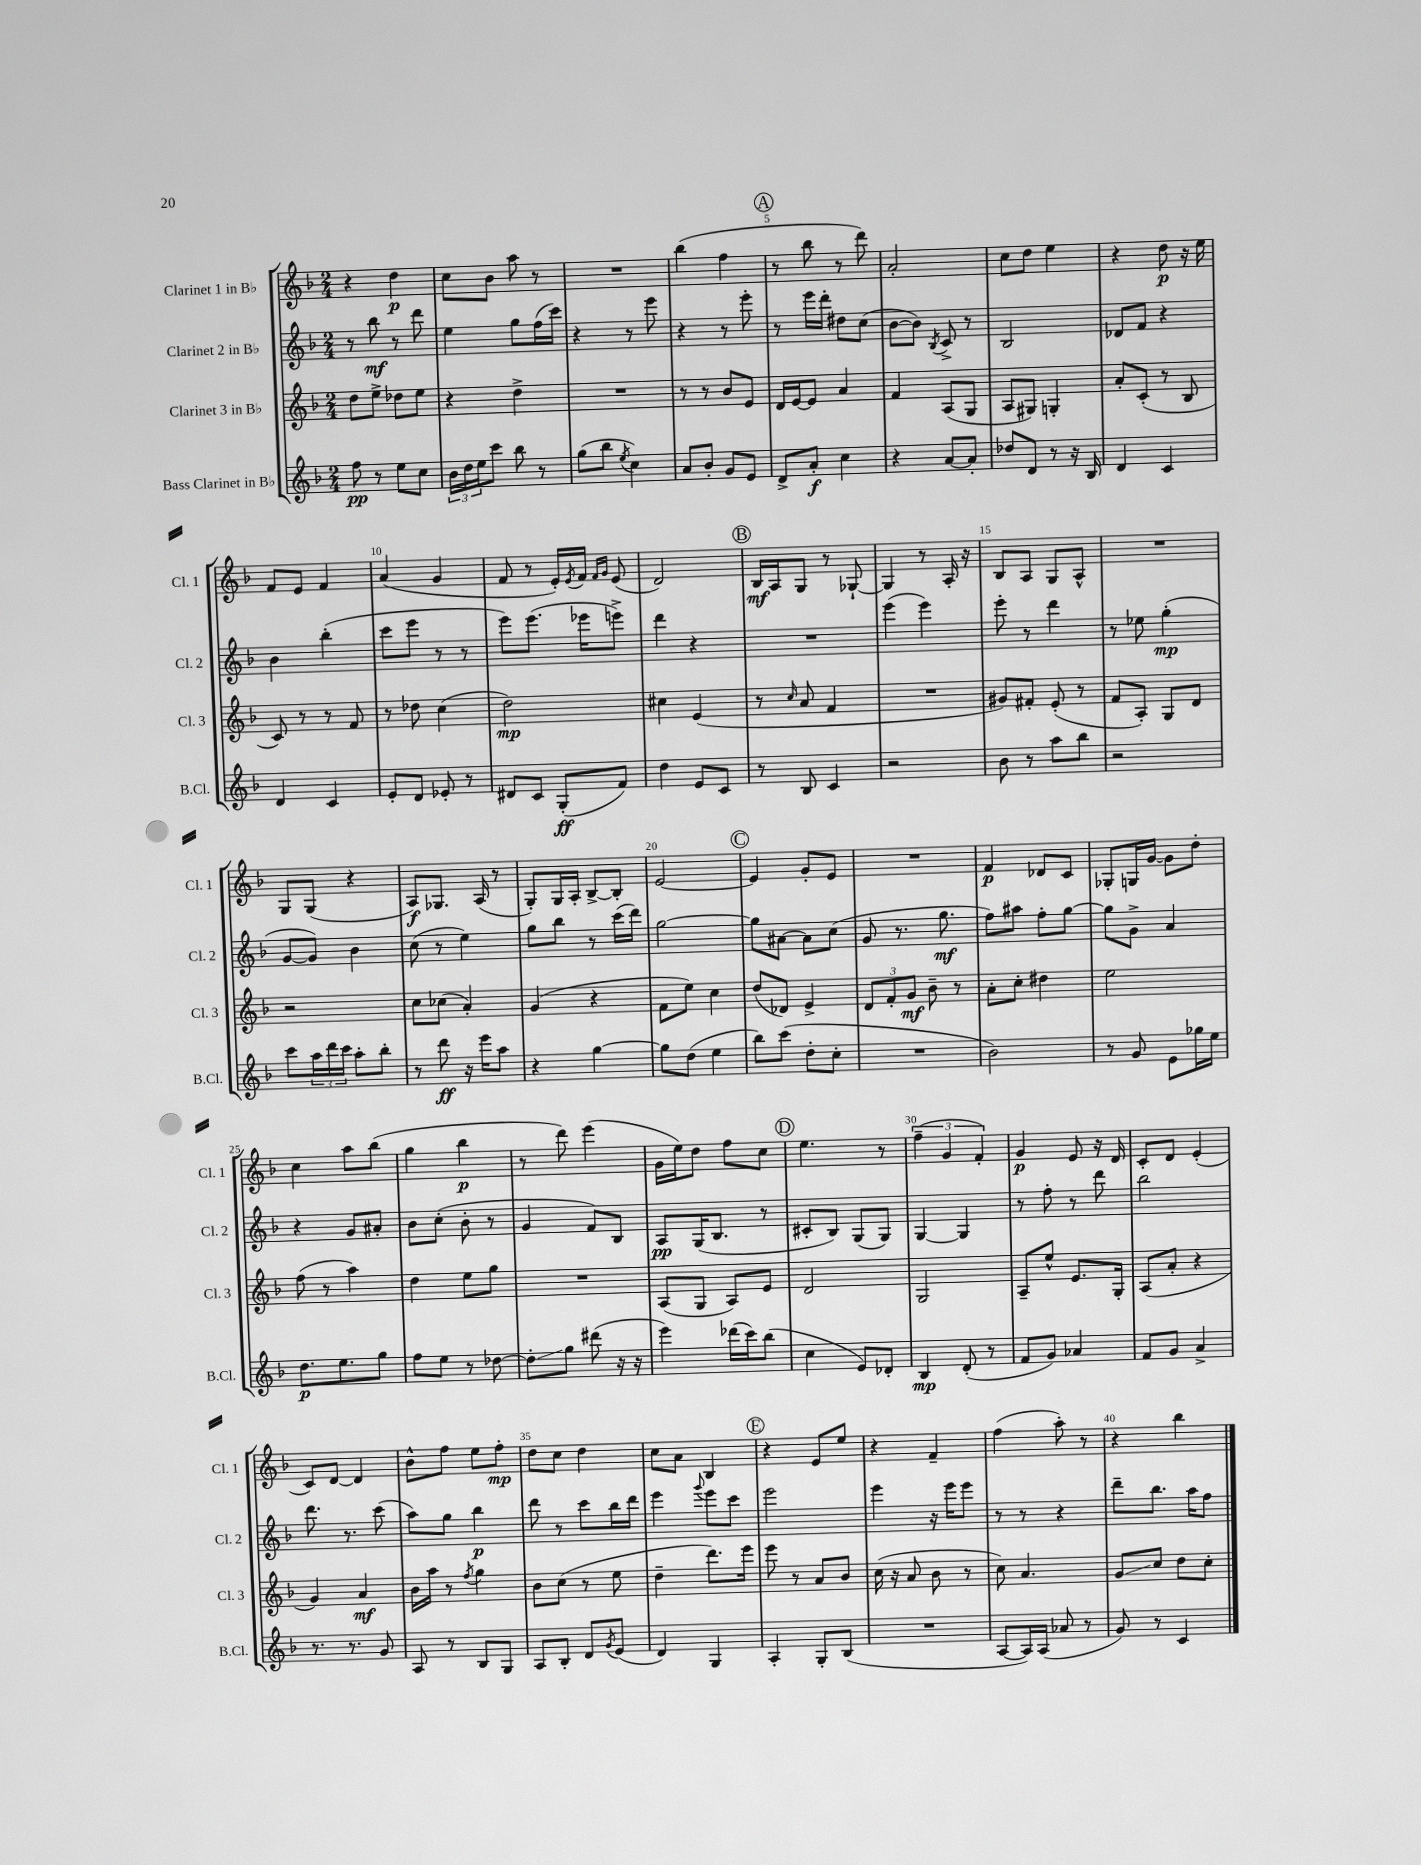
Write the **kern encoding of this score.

**kern	**kern	**kern	**kern
*staff4	*staff3	*staff2	*staff1
*clefG2	*clefG2	*clefG2	*clefG2
*k[b-]	*k[b-]	*k[b-]	*k[b-]
*M2/4	*M2/4	*M2/4	*M2/4
8ff	8dd	8r	4r
8r	8ee^	8bb-	.
8ee	8dd-	8r	4dd
8cc	8ee	8ddd	.
=	=	=	=
24b-	4r	4ee	8cc
24dd	.	.	.
24ee	.	.	.
8ccc	.	.	8b-
8bb-	4dd^	8gg	8aa
8r	.	(16ff	8r
.	.	16ccc)	.
=	=	=	=
(8gg	2r	4r	2r
8bb-	.	.	.
8qee	.	.	.
4cc)	.	8r	.
.	.	8eee	.
=	=	=	=
8a	8r	4r	(4bb-
8b-'	8r	.	.
8g	8b-	8r	4ff
8e	8e	8eee'	.
=	=	=	=
8d^	16d	8r	8r
.	[16e	.	.
8a'	8e]	16eee	8bb-
.	.	16ddd'	.
4cc	4a	8dd#	8r
.	.	(8cc	8ddd)
=	=	=	=
4r	4f	[8b-	2a'
.	.	8b-])	.
.	.	8qB-	.
[8a	(8A	8c^	.
8a']	8G	8r	.
=	=	=	=
8dd-	8A	2B-	8cc
8d	8G#)	.	8dd
8r	4G'	.	4ee
16r	.	.	.
16B-	.	.	.
=	=	=	=
4d	8a'	8d-	4r
.	(8c'	8f	.
4c	8r	4r	8dd
.	8B-	.	16r
.	.	.	16ee
=	=	=	=
4d	8c)	4b-	8f
.	8r	.	8e
4c	8r	(4bb-'	4f
.	8f	.	.
=	=	=	=
8e'	8r	8ccc	(4a
8d	8dd-	8eee	.
8e-'	(4cc	8r	4g
8r	.	8r	.
=	=	=	=
8d#	2dd)	8eee)	8f
8c	.	(8.eee	8r
(8G'	.	.	16e')
.	.	.	8qe
.	.	16eee-	16f
.	.	.	16qqf
.	.	.	16qqg
8f)	.	8eee^)	(8e
=	=	=	=
4dd	4cc#	4ddd	2d)
8e	(4e	4r	.
8c	.	.	.
=	=	=	=
8r	8r	2r	16B-
.	.	.	16A
.	16qqcc	.	.
8B-	8a	.	8G
4c	4f	.	8r
.	.	.	[8G-`
=	=	=	=
2r	2r	(4eee	4G-]
.	.	4eee)	8r
.	.	.	16A'
.	.	.	16r
=	=	=	=
8b-	8g#)	8eee'	8B-
8r	8f#'	8r	8A
8aa	(8e'	4ddd	8G
8bb-	8r	.	8A^^
=	=	=	=
2r	8f	8r	2r
.	8A')	8ee-	.
.	8G	(4gg'	.
.	8d	.	.
=	=	=	=
8ccc	2r	[8g	8G
24aa	.	8g])	(8G
24ddd	.	.	.
24ccc	.	.	.
8aa'	.	4b-	4r
8bb-'	.	.	.
=	=	=	=
8r	8cc	(8cc	8A)
8ddd	(8cc-	8r	8.G-
16r	4a')	4ee)	.
16eee	.	.	(16A
8aa	.	.	8r
=	=	=	=
4r	(4g	8gg	8G')
.	.	8bb-	16G
.	.	.	16A'
[4gg	4r	8r	[8B-^
.	.	(16ccc	8B-']
.	.	16ddd)	.
=	=	=	=
8gg]	8f	[2gg	[2e
(8dd	8ee)	.	.
4ee	4cc	.	.
=	=	=	=
8bb-)	(8dd	8gg]	4e]
(8ccc	8d-)	[8a#	.
8dd'	4e^	8a#]	8g'
8cc'	.	(8cc	8e
=	=	=	=
2r	12d	8g	2r
.	12f'	.	.
.	.	8.r	.
.	12g	.	.
.	8b-~	.	.
.	.	8.gg	.
.	8r	.	.
=	=	=	=
2b-)	8a'	8ff)	4f
.	8cc'	8aa#	.
.	4dd#	8ff'	8d-
.	.	[8gg	8c
=	=	=	=
8r	2ee	8gg]	8G-'
8g	.	8g^	16G
.	.	.	[16g
8e	.	4a	8g]
16gg-	.	.	8dd'
16ee	.	.	.
=	=	=	=
8.dd	(8ff	4r	4cc
.	8r	.	.
8.ee	.	.	.
.	4aa)	8g	8aa
8gg	.	8a#'	(8bb-
=	=	=	=
8ff	4dd	8b-	4gg
8ee	.	(8cc'	.
8r	8ee	8b-'	4bb-
[8dd-	8gg	8r	.
=	=	=	=
8dd-']	2r	4g	8r
8gg	.	.	8ddd)
(8ddd#	.	8f)	(4eee
16r	.	8B-	.
16r	.	.	.
=	=	=	=
4eee)	(8A	8A	16g
.	.	.	16ee)
.	8G	(16G	8dd
.	.	8.B-	.
(16ddd-	8A)	.	8ff
16ccc)	.	.	.
(8bb-	8e	8r	8cc
=	=	=	=
4cc	2d	8c#'	4.ee
.	.	8B-)	.
8e)	.	(8G	.
8d-'	.	8G)	8r
=	=	=	=
4B-	2G	[4G	(6ff~
.	.	.	6g
(8d'	.	4G]	.
.	.	.	6f')
8r	.	.	.
=	=	=	=
8f	8A~	8r	4g
8g)	8ee^^	8ff'	.
4a-	8.e	8r	8e
.	.	8ddd	16r
.	16G'	.	16d
=	=	=	=
8f	(8A	2bb-	8c'
8g	8a'	.	8d
4a^	4r	.	(4e'
=	=	=	=
8.r	4g)	8.ddd	8c)
.	.	.	[8d
8.r	.	8.r	.
.	4a	.	4d]
8g	.	(8ccc	.
=	=	=	=
8A	16b-	8aa)	8b-^^
.	16aa	.	.
8r	8r	8gg	8ff
.	8qff	.	.
8B-	4gg	4bb-	8ee
8G	.	.	8ff'
=	=	=	=
8A	8b-	8ddd	8dd
8B-'	(8cc	8r	8cc
8d	8r	8ccc	4dd
8qg	.	.	.
(8e	8ee	16bb-	.
.	.	16ddd	.
=	=	=	=
4d)	4dd~	4eee	8cc
.	.	.	8a
.	.	8qqggg	.
4G	8.ddd)	8eee	4B-
.	.	8ccc	.
.	16eee	.	.
=	=	=	=
4A'	8eee	2eee	4r
.	8r	.	.
8G'	8a	.	8e
(8B-	8b-	.	8ee
=	=	=	=
2r	(16cc	4eee	4r
.	16r	.	.
.	8a	.	.
.	8b-	16r	4f~
.	.	16eee	.
.	8r	8eee	.
=	=	=	=
[8A	8cc)	8r	(4ff
16A])	4.a	8r	.
(16A	.	.	.
8a-	.	4r	8aa')
8r	.	.	8r
=	=	=	=
8g)	8g	8ddd~	4r
8r	8cc	8.bb-	.
4c	8dd	.	4bb-
.	.	16aa	.
.	8cc'	8ff	.
==	==	==	==
*-	*-	*-	*-
